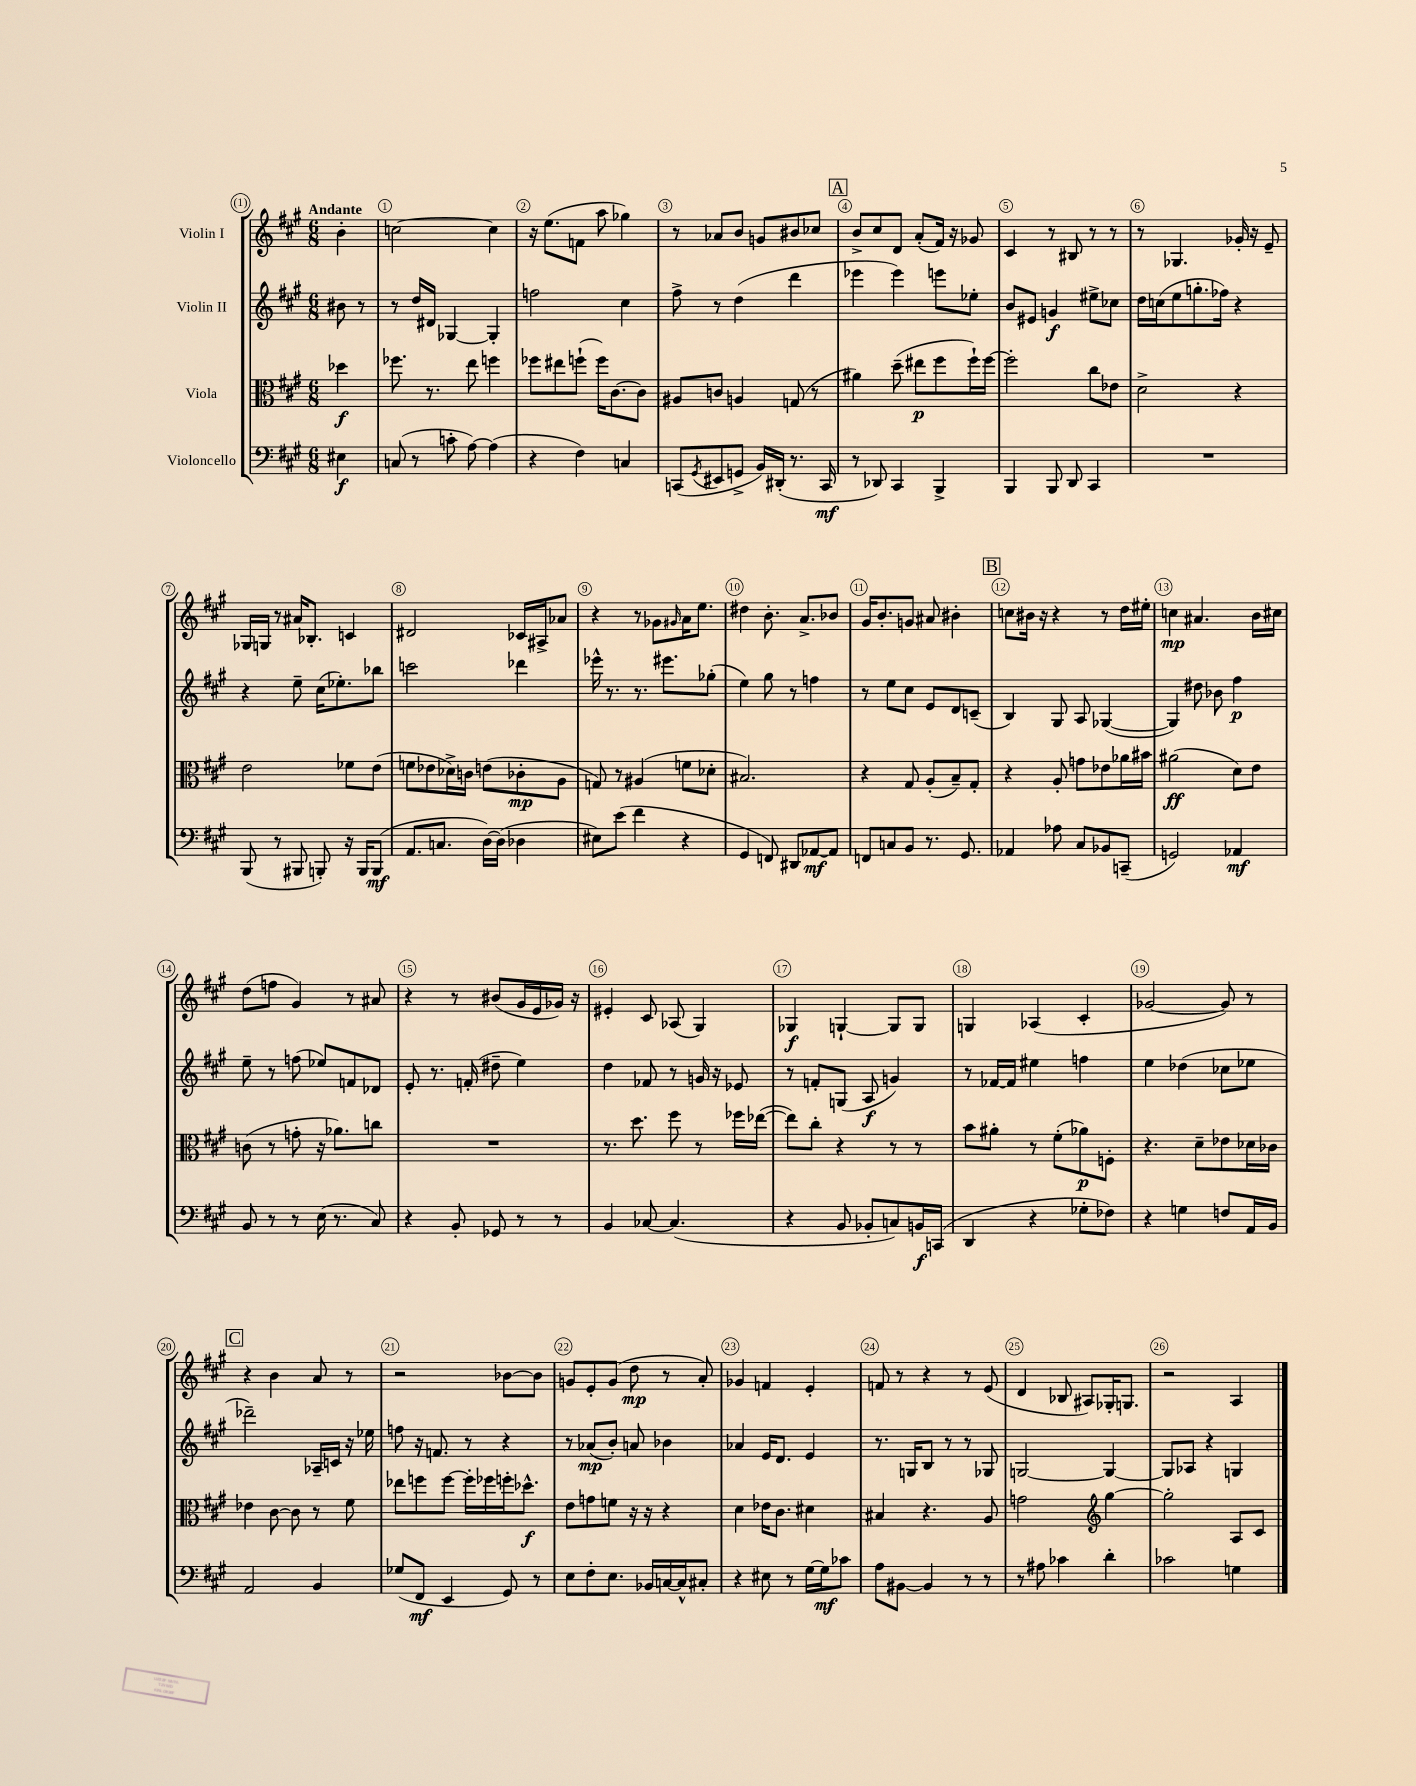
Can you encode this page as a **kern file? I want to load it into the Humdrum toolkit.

**kern	**kern	**kern	**kern
*staff4	*staff3	*staff2	*staff1
*clefF4	*clefC3	*clefG2	*clefG2
*k[f#c#g#]	*k[f#c#g#]	*k[f#c#g#]	*k[f#c#g#]
*M6/8	*M6/8	*M6/8	*M6/8
4E#\	4dd-\	8b#\	4b'\
.	.	8r	.
=	=	=	=
(8C/	8.ff-\	8r	[2cc\
8r	.	16dd/LL	.
.	8.r	16d#/JJ	.
8c'\	.	[4G-/	.
[8A\)	8ee\	.	.
(4A\]	4ff\	4G-'/]	4cc\]
=	=	=	=
4r	8ff-\L	2ff\	16r
.	.	.	(8.ee\L
.	8ee#\	.	.
4F#\)	(8ff`\J	.	8f\J
.	16ff\LK)	.	8aa\
.	[8.c#\	.	.
4C/	.	4cc#\	4gg-\)
.	8c#\]J	.	.
=	=	=	=
(8CC/L	8A#/L	8ff#^\	8r
8qGG#/	.	.	.
8EE#/	8c/J	8r	8a-/L
8GG^/J	4A/	(4dd\	8b/J
16BB/LL)	.	.	8g/L
(16DD#'/JJ	.	.	.
8.r	(8G/	4ddd\	8b#/
.	8r	.	8cc-/J
16CC/	.	.	.
=	=	=	=
8r	4a#\)	4eee-\	8b^/L
8DD-/)	.	.	8cc#/
4CC#/	(8dd~\	4eee-\)	8d/J
.	8ee#\L	.	(8a'/L
4BBB^/	8ff#\	8eee\L	16f#/Jk)
.	.	.	16r
.	16ff#`\L)	8ee-'\J	8g-/
.	[16ff#\JJ	.	.
=	=	=	=
4BBB/	2ff#'\]	8b/L	4c#/
.	.	8e#/J	.
8BBB/	.	4g/	8r
8DD/	.	.	8B#/
4CC#/	8cc#\L	8ee#^\L	8r
.	8e-\J	8cc-\J	8r
=	=	=	=
2.r	2d^\	16dd\LL	8r
.	.	(16cc\J	.
.	.	8ee\	4.G-/
.	.	8.gg'\	.
.	.	16ff-\Jk)	.
.	4r	4r	16g-'/
.	.	.	16r
.	.	.	8e~/
=	=	=	=
(8BBB/	2e\	4r	16G-/LL
.	.	.	16G/JJ
8r	.	.	8r
8BBB#/	.	8ee~\	16a#/LK
.	.	.	8.B-'/J
8BBB'/)	.	(16cc#\LK	.
.	.	8.ee-'\)	.
16r	8f-\L	.	4c/
16BBB/LK	.	.	.
(8BBB/J	(8e\J	8bb-\J	.
=	=	=	=
8.AA/L	8f\L	2ccc\	2d#/
.	8e-\	.	.
8.C/J	.	.	.
.	16d-^\L)	.	.
.	16c\JJ	.	.
[16D\LL)	(8e\L	.	.
(16D\]JJ	.	.	.
4D-\	8c-'\	4ddd-\	16c-/LL
.	.	.	16A#^/J
.	8A\J	.	8a-/J
=	=	=	=
8E#\L)	8G/)	16eee-^^\	4r
.	.	8.r	.
(8e\J	8r	.	.
4f#\	(4A#/	8.r	8r
.	.	.	8g-\L
.	.	8.eee#\L	.
.	.	.	16qqg#/
4r	8f\L	.	16a\K
.	.	.	8.ee\J
.	8d-'\J	(8gg-'\J	.
=	=	=	=
4GG#/	2.B#/)	4ee\)	4dd#\
8FF/)	.	8gg#\	8.b'\
8DD#/L	.	8r	.
.	.	.	8.a^/L
[8AA-/	.	4ff\	.
8AA-/]J	.	.	8b-/J
=	=	=	=
8FF/L	4r	8r	16g#/LK
.	.	.	8.b'/
8C/	.	8ee\L	.
8BB/J	8G#/	8cc#\J	8g/J
8.r	(8A'/L	8e/L	8a#/
.	8B~/)	8d/	4b#'\
8.GG#/	.	.	.
.	8G#'/J	(8c~/J	.
=	=	=	=
4AA-/	4r	4B/)	8cc\L
.	.	.	16b#\Jk
.	.	.	16r
8A-\	8A'/	8G#/	4r
8C#/L	8g\L	8A/	.
8BB-/	8e-\	([4G-/	8r
(8CC~/J	16a-\L	.	16dd\LL
.	16b#\JJ	.	16ee#'\JJ
=	=	=	=
2GG/)	(2a#\	4G-/])	4cc\
.	.	8dd#\	4.a#/
.	.	8b-\	.
4AA-/	8d\L)	4ff#\	.
.	8e\J	.	16b\LL
.	.	.	16cc#\JJ
=	=	=	=
8BB/	(8c\	8ee~\	(8dd\L
8r	8r	8r	8ff\J
8r	8g'\	(8ff\	4g#/)
(16E\	16r	8ee-/L)	.
8.r	8.a-\L)	.	.
.	.	8f/	8r
8C#/)	8cc\J	8d-/J	8a#/
=	=	=	=
4r	2.r	8e'/	4r
.	.	8.r	.
8BB'/	.	.	8r
.	.	(16f'/	.
8GG-/	.	8dd#~\	(8b#/L
8r	.	4ee\)	16g#/L
.	.	.	16e/
8r	.	.	16g-/JJ)
.	.	.	16r
=	=	=	=
4BB/	8.r	4dd\	4e#'/
.	8.dd\	.	.
[8C-/	.	8f-/	8c#/
(4.C-/]	8ff#\	8r	(8A-/
.	8r	16g/	4G#/)
.	.	16r	.
.	16ff-\LL	8e-/	.
.	([16ee-\JJ	.	.
=	=	=	=
4r	8ee-\]L)	8r	4G-/
.	8cc#'\J	8f'/L	.
8BB/	4r	(8G/J	[4G`/
8BB-'/L	.	8A/	.
8C/)	8r	4g/)	8G/]L
16BB/L	8r	.	8G/J
(16CC/JJ	.	.	.
=	=	=	=
4DD/	8b\L	8r	4G/
.	8a#'\J	[16f-/LL	.
.	.	16f-/]JJ	.
4r	8r	4ee#\	(4A-/
.	(8f#'\L	.	.
8G-'\L	8a-\)	4ff\	4c#'/
8F-\J)	8F'\J	.	.
=	=	=	=
4r	4.r	4ee\	[2g-/
4G\	.	(4dd-\	.
.	8d~\L	.	.
8F/L	8e-\	8cc-\L	8g-/])
16AA/L	16d-\L	8ee-\J	8r
16BB/JJ	16c-\JJ	.	.
=	=	=	=
2AA/	4e-\	2ddd-~\)	4r
.	[8c#\	.	4b\
.	8c#\]	.	.
4BB/	8r	16A-~/LL	8a/
.	.	16c/JJ	.
.	8f#\	16r	8r
.	.	16ee-\	.
=	=	=	=
(8G-/L	8ee-\L	8ff\	2r
8FF#/J	8ff\	16r	.
.	.	8.f/	.
4EE/	[8ff\J	.	.
.	16ff'\]LL	8r	.
.	16ff-\	.	.
8GG#/)	16ff'\J	4r	[8b-\L
.	8.dd-^^\J	.	.
8r	.	.	8b-\]J
=	=	=	=
8E\L	8e\L	8r	8g/L
8F#'\	8g\	(8a-/L	8e'/
8.E\J	8f\J	8b'/J)	(8g/J
.	16r	8a/	8dd\
16BB-/LL	16r	.	.
[16C/	4r	4b-\	8r
16C^^/]J	.	.	.
8C#'/J	.	.	8a'/)
=	=	=	=
4r	4d\	4a-/	4g-/
8E#\	16e-\LK	16e/LK	4f/
.	8.c#\J	8.d/J	.
8r	.	.	.
[16G#\LL	4d#\	4e/	4e'/
16G#\]J	.	.	.
8c-\J	.	.	.
=	=	=	=
8A\L	4B#/	8.r	8f/
[8BB#\J	.	.	8r
.	.	16G/LK	.
4BB#/]	4.r	8B/J	4r
.	.	8r	.
8r	.	8r	8r
8r	8A/	8G-/	(8e/
=	=	=	=
8r	2g\	[2G/	4d/
8A#\	.	.	.
4c-\	.	.	8B-/
.	.	.	8A#/L)
*	*clefG2	*	*
4d'\	[4gg#\	4G/_	16G-'/K
.	.	.	8.G/J
=	=	=	=
2c-\	2gg#'\]	8G/]L	2r
.	.	8A-/J	.
.	.	4r	.
4G\	8A/L	4G/	4A/
.	8c#/J	.	.
==	==	==	==
*-	*-	*-	*-
